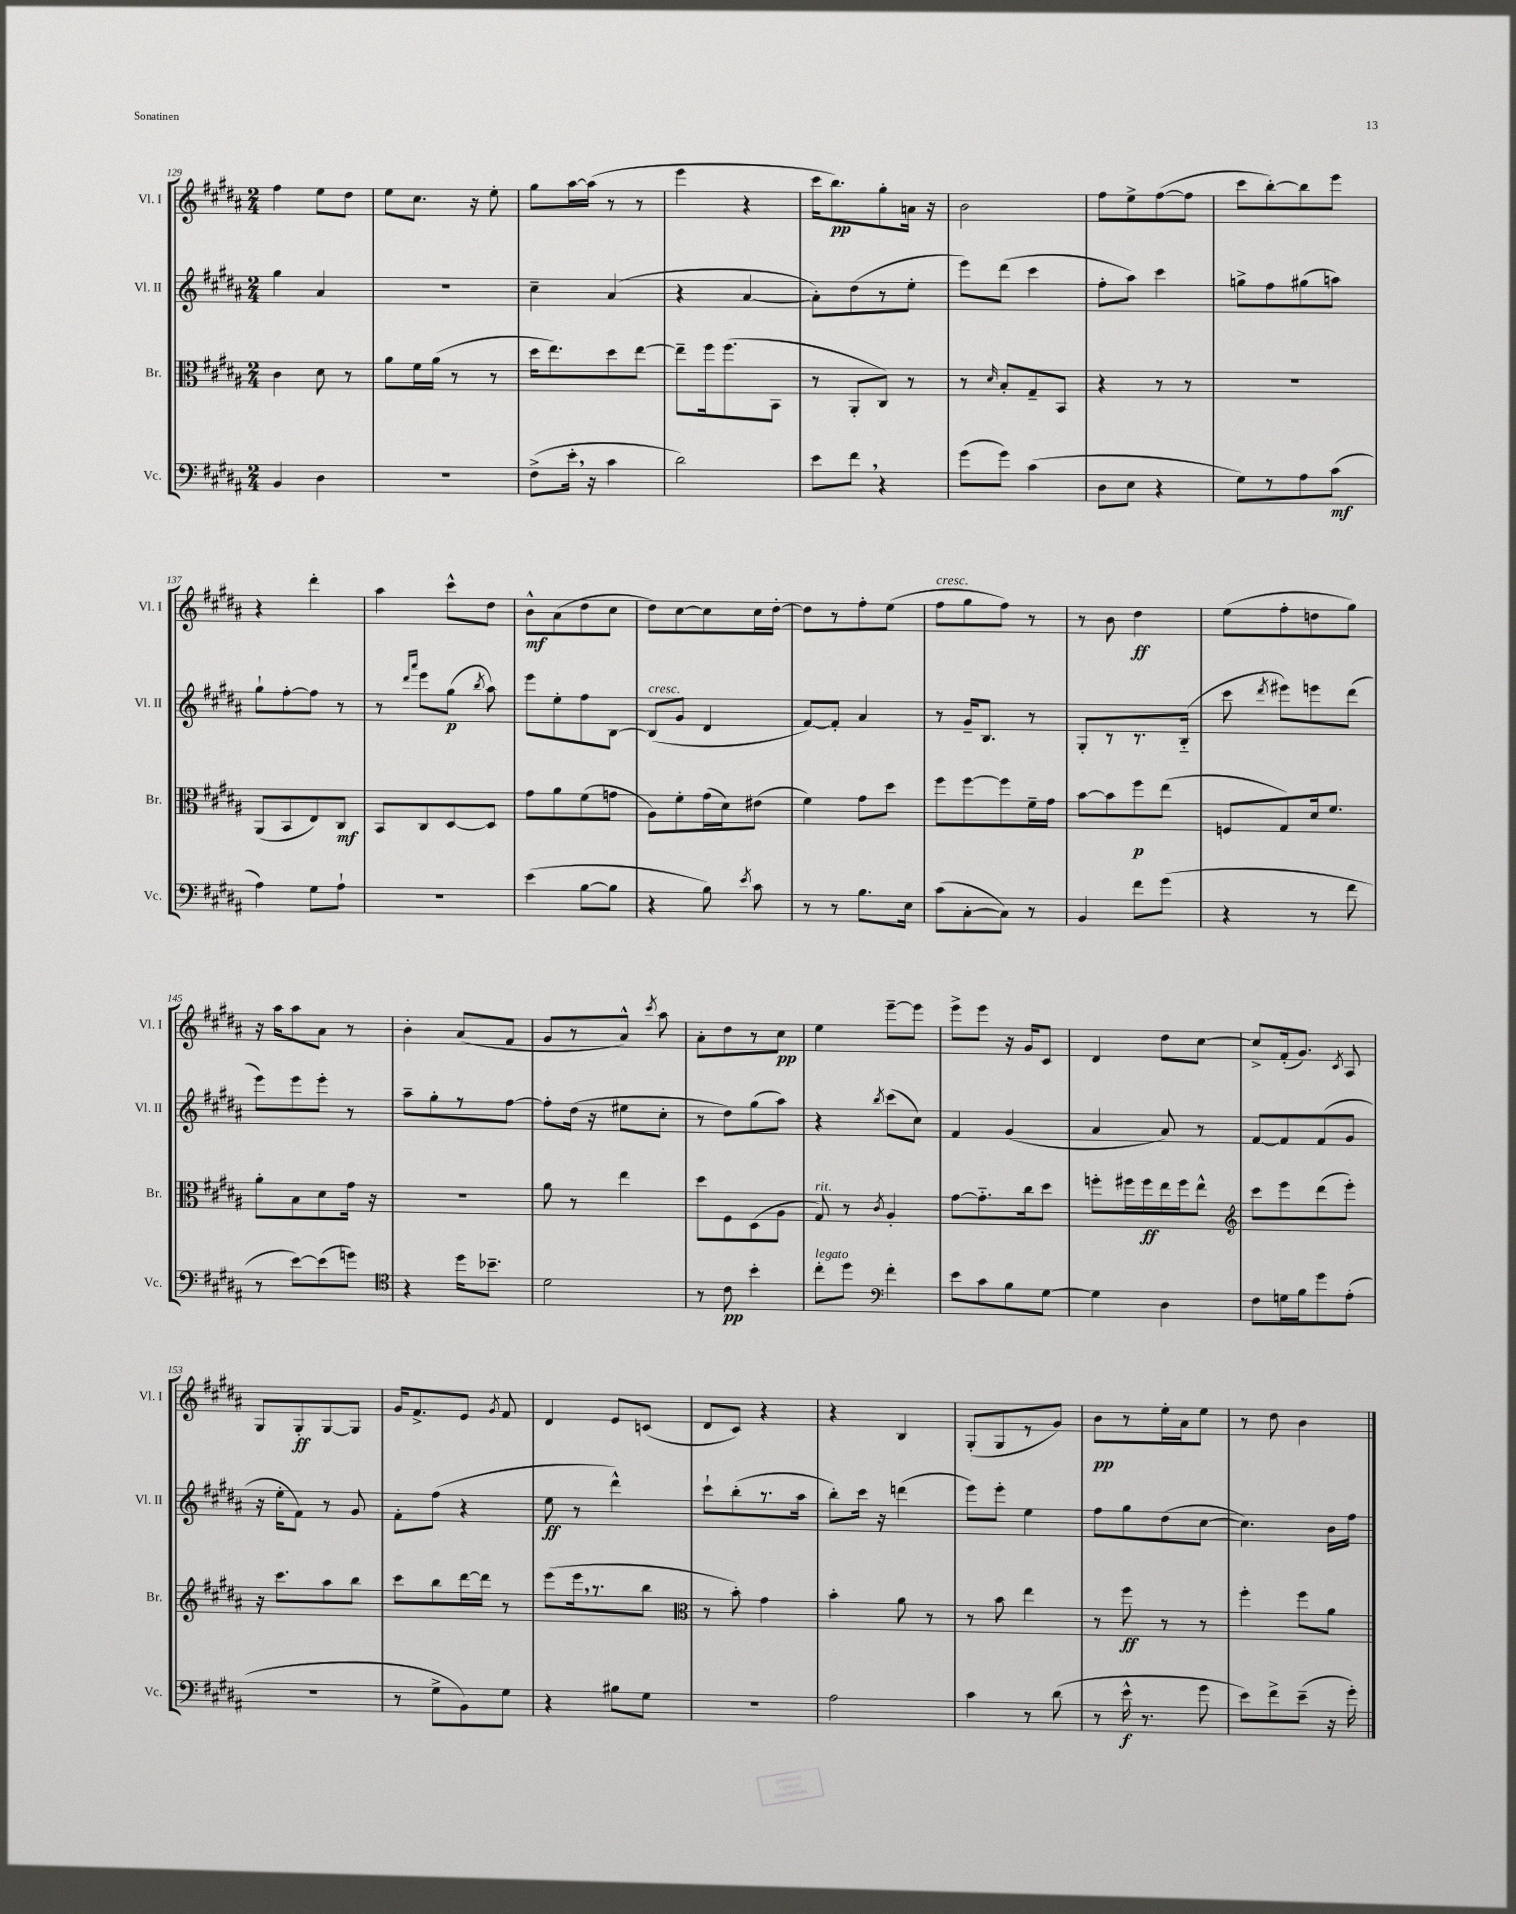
<<
\new StaffGroup <<
\new Staff = "s0" \with { instrumentName = "Vl. I" shortInstrumentName = "Vl. I" } {
    \clef treble \key b \major \numericTimeSignature \time 2/4
    \autoBeamOff fis''4 e''8[ dis''8] |
    e''8[ cis''8.] r16 e''8-. |
    gis''8[ ais''16~ ais''16]( r8 r8 |
    e'''4 r4 |
    cis'''16[ b''8.\pp) gis''8-. a'16] r16 |
    b'2 |
    fis''8[ e''8-> fis''8~( fis''8] |
    cis'''8[ b''8~-.) b''8 e'''8] |
    r4 dis'''4-. |
    ais''4 cis'''8[-^ dis''8] |
    b'8[-^\mf ais'8( dis''8 cis''8] |
    dis''8[) cis''8~ cis''8 cis''16 dis''16]~-. |
    dis''8[ r8 fis''8-. e''8]( |
    fis''8[^\markup { \italic "cresc." } gis''8 fis''8]) r8 |
    r8 b'8 dis''4\ff |
    e''8[( fis''8-. d''8 gis''8]) |
    r16 ais''16[ ais''8 ais'8] r8 |
    b'4-. ais'8[( fis'8] |
    gis'8[ r8 ais'8]-^) \acciaccatura { cis'''8 } ais''8 |
    ais'8[-. dis''8 r8 cis''8]\pp |
    e''4 e'''8[~-- e'''8] |
    e'''8[-> e'''8] r16 gis'16[ cis'8] |
    dis'4 dis''8[ cis''8]~ |
    cis''8[-> fis'16-.( gis'8.]) \acciaccatura { cis'8 } ais8 |
    gis8[ gis8-.\ff gis8~ gis8] |
    gis'16[ fis'8.-> e'8] \acciaccatura { gis'8 } fis'8 |
    dis'4 e'8[ c'8]( |
    dis'8[ cis'8]) r4 |
    r4 b4 |
    gis8[-.( gis8 r8 gis'8]) |
    b'8[\pp r8 e''16-. ais'16 e''8] |
    r8 dis''8 b'4 \bar "|." |
}
\new Staff = "s1" \with { instrumentName = "Vl. II" shortInstrumentName = "Vl. II" } {
    \clef treble \key b \major \numericTimeSignature \time 2/4
    \autoBeamOff gis''4 ais'4 |
    r2 |
    cis''4-- ais'4( |
    r4 ais'4~ |
    ais'8[-.) dis''8( r8 e''8]-. |
    e'''8[) dis'''8]( cis'''4 |
    fis''8[-. ais''8]) cis'''4 |
    g''8[-> fis''8 gis''8( a''8]) |
    gis''8[-! fis''8~-. fis''8] r8 |
    r8 \grace { dis'''16[ ais'''16] } e'''8[ gis''8]\p( \acciaccatura { b''8 } ais''8) |
    e'''8[ e''8-. fis''8 b8]~ |
    b8[^\markup { \italic "cresc." }( gis'8] dis'4 |
    fis'8[~) fis'8]-. ais'4 |
    r8 gis'16[-- b8.] r8 |
    gis8[-. r8 r8. b16]-_( |
    cis'''8 \acciaccatura { dis'''8 } eis'''8[) e'''8 dis'''8]( |
    e'''8[) e'''8 e'''8]-. r8 |
    ais''8[-- gis''8-. r8 fis''8]~ |
    fis''8[-. dis''16]( r16 eis''8[ cis''8]-. |
    r8 dis''8[) gis''8( ais''8]) |
    r4 \acciaccatura { b''8 } cis'''8[( cis''8]) |
    fis'4 gis'4( |
    ais'4 ais'8) r8 |
    fis'8[~ fis'8 fis'8( gis'8] |
    r16 e''16[-. fis'8]) r8 gis'8 |
    fis'8[-. fis''8]( r4 |
    e''8\ff r8 dis'''4-^) |
    cis'''8[-! b''8-.( r8. ais''16] |
    b''8[-.) cis'''16] r16 d'''4( |
    e'''8[) e'''8]-. e''4 |
    fis''8[ gis''8 dis''8( cis''8]~ |
    cis''4.) b'16[ fis''16] \bar "|." |
}
\new Staff = "s2" \with { instrumentName = "Br." shortInstrumentName = "Br." } {
    \clef alto \key b \major \numericTimeSignature \time 2/4
    \autoBeamOff cis'4 dis'8 r8 |
    ais'8[ fis'16 ais'16]( r8 r8 |
    dis''16[ e''8.) dis''8 e''8]~ |
    e''8[-- fis''16 fis''8.( b,8] |
    r8 ais,8[-. cis8]) r8 |
    r8 \grace { dis'16 } b8[-. gis8-- b,8] |
    r4 r8 r8 |
    r2 |
    ais,8[( b,8 e8) cis8]\mf |
    b,8[ cis8 dis8~ dis8] |
    gis'8[ ais'8 fis'8( g'8] |
    ais8[) fis'8-. gis'16( dis'16) eis'8]( |
    fis'4) gis'8[ dis''8] |
    fis''8[ fis''8~ fis''8 fis'16-- gis'16] |
    b'8[~ b'8 fis''8\p e''8]( |
    f8[ gis8) dis'16 fis'8.] |
    ais'8[-. b8 dis'8 gis'16] r16 |
    R2 |
    ais'8 r8 e''4 |
    dis''8[ fis8 dis8( ais8] |
    gis8^\markup { \italic "rit." }) r8 \acciaccatura { cis'8 } ais4-. |
    gis'8[~ gis'8.-_ cis''16 dis''8] |
    f''8[-. fis''16 fis''16\ff e''16 fis''16 e''8]-^ |
    \clef treble cis'''8[ e'''8 dis'''8( e'''8]-.) |
    r16 cis'''8.[ ais''8 b''8] |
    cis'''8[ b''8 dis'''16~ dis'''16] r8 |
    e'''8[( e'''16 \breathe r8. b''8] |
    \clef alto r8 b'8-.) gis'4 |
    b'4-. ais'8 r8 |
    r8 b'8 e''4 |
    r8 fis''8\ff r8 r8 |
    fis''4-. fis''8[ ais'8] \bar "|." |
}
\new Staff = "s3" \with { instrumentName = "Vc." shortInstrumentName = "Vc." } {
    \clef bass \key b \major \numericTimeSignature \time 2/4
    \autoBeamOff b,4 dis4 |
    R2 |
    fis8[->( e'16]-. \breathe r16 cis'4 |
    dis'2) |
    e'8[ fis'8] \breathe r4 |
    gis'8[( gis'8]) cis'4( |
    dis8[ e8] r4 |
    gis8[) r8 ais8 cis'8]\mf( |
    ais4) gis8[ ais8]-! |
    R2 |
    e'4( b8[~ b8] |
    r4 b8) \acciaccatura { e'8 } cis'8 |
    r8 r8 b8.[ e16] |
    cis'8[( cis8~-. cis8]) r8 |
    b,4 fis'8[ gis'8]( |
    r4 r8 fis'8 |
    r8 e'8[~) e'8( g'8]) |
    \clef tenor r4 dis''16[ bes'8.]-- |
    dis'2 |
    r8 cis'8\pp b'4-. |
    cis''8[-.^\markup { \italic "legato" } dis''8] \clef bass fis'4-. |
    e'8[ cis'8 b8 gis8]~ |
    gis4 dis4 |
    fis8[ g16 b16 gis'8 ais8]-.( |
    r2 |
    r8 gis8[-> b,8) gis8] |
    r4 bis8[ gis8] |
    r2 |
    ais2 |
    cis'4 r8 dis'8( |
    r8 e'16-^\f r8. gis'8 |
    e'8[) fis'8-> e'8]--( r16 gis'16-.) \bar "|." |
}
>>
>>
\layout { \context { \Score currentBarNumber = #129 } }
